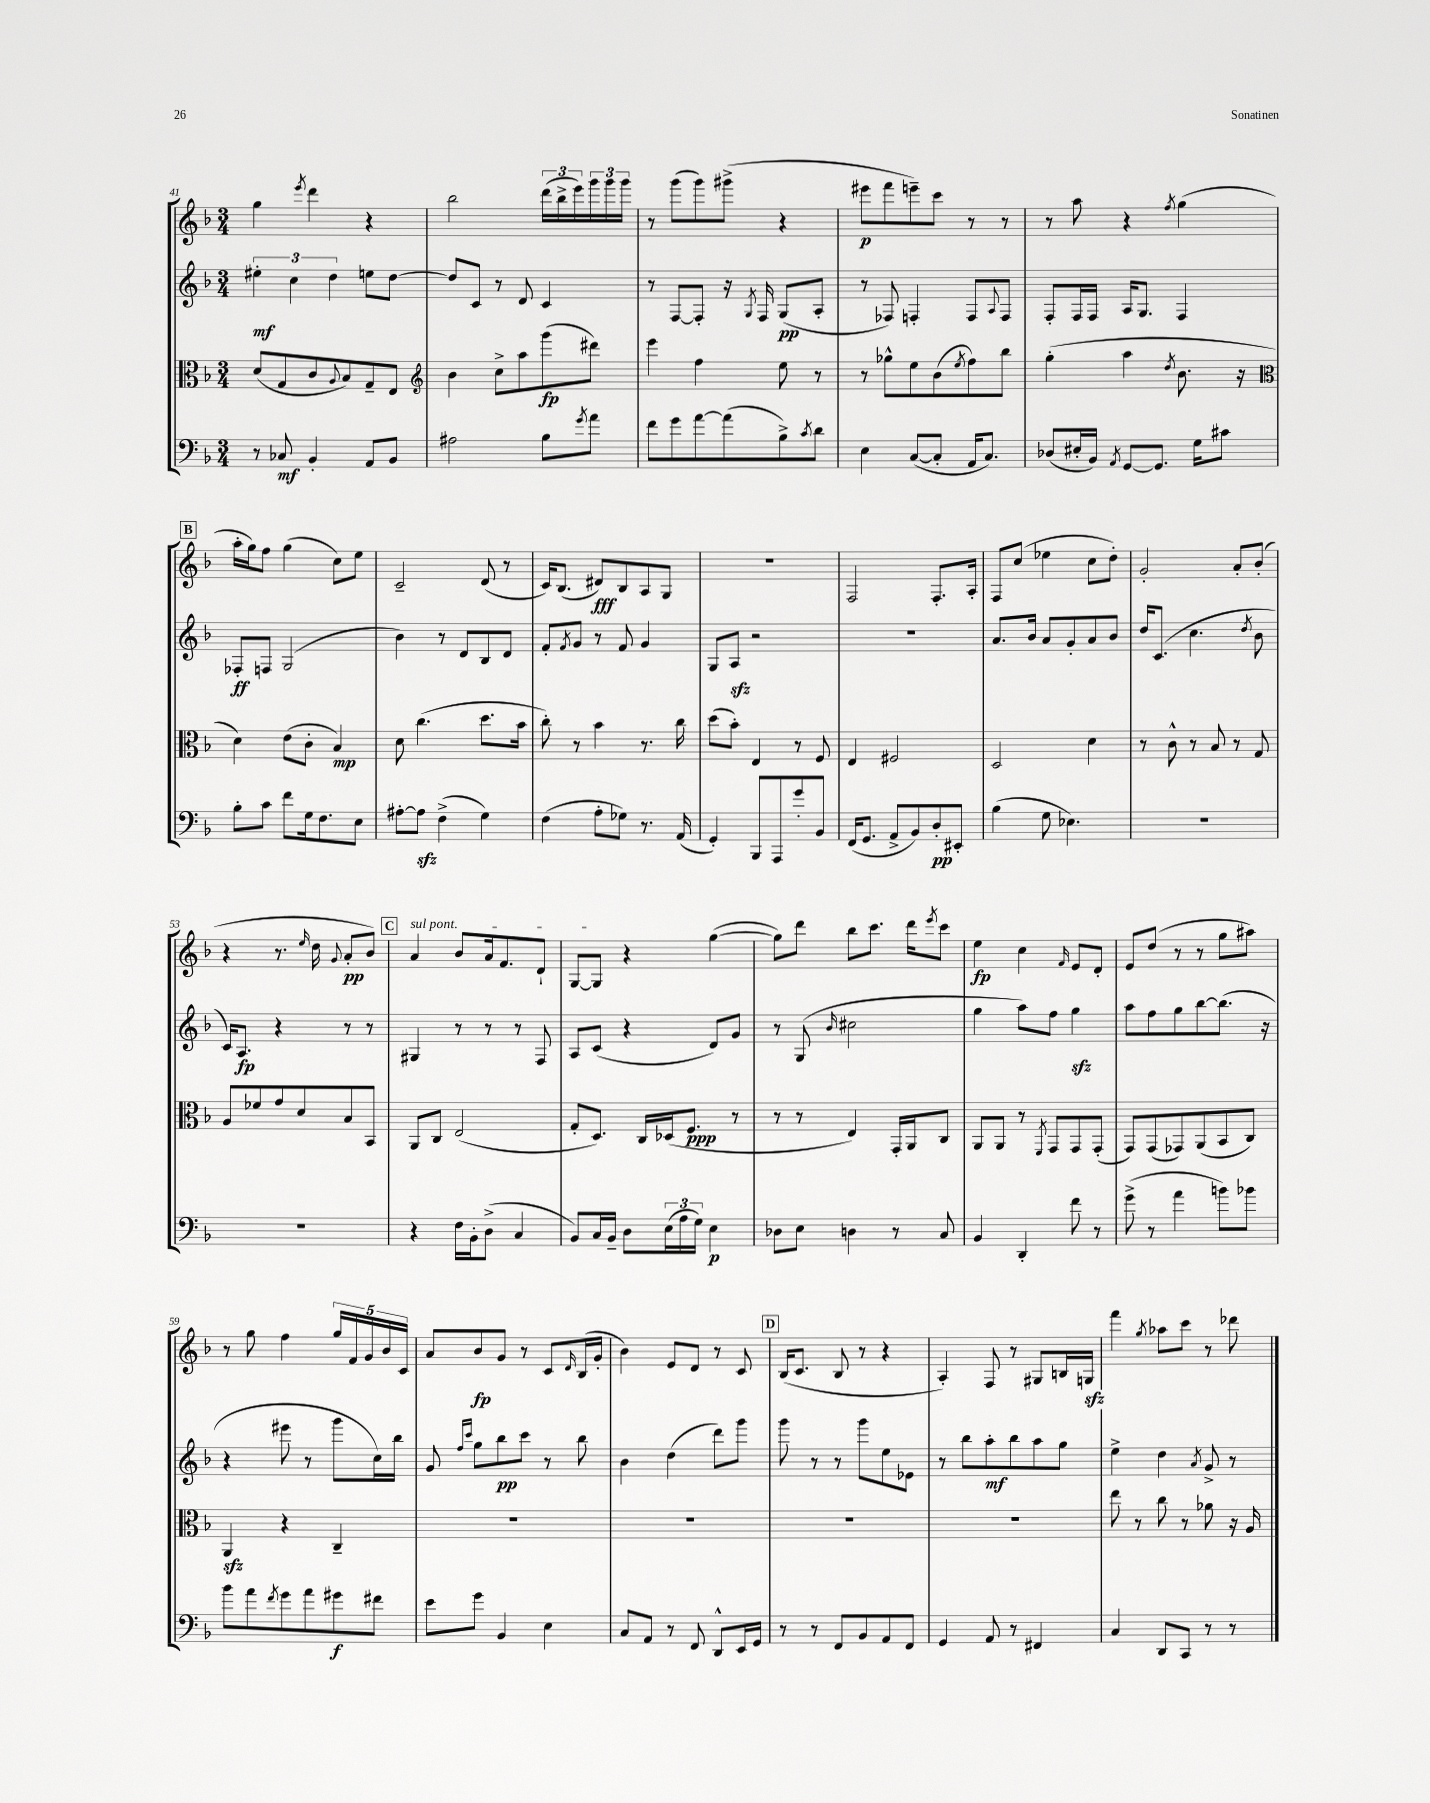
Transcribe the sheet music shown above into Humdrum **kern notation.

**kern	**dynam	**kern	**dynam	**kern	**dynam	**kern	**dynam
*part4	*part4	*part3	*part3	*part2	*part2	*part1	*part1
*staff4	*staff4	*staff3	*staff3	*staff2	*staff2	*staff1	*staff1
*clefF4	*	*clefC3	*	*clefG2	*	*clefG2	*
*k[b-]	*	*k[b-]	*	*k[b-]	*	*k[b-]	*
*M3/4	*	*M3/4	*	*M3/4	*	*M3/4	*
=41	=41	=41	=41	=41	=41	=41	=41
8r	.	(8d/L	.	6ee#X'\	mf	4gg\	.
8C-X/	mf	8G/	.	.	.	.	.
.	.	.	.	6cc\	.	.	.
.	.	.	.	.	.	8qeee/	.
4BB-'/	.	8c/	.	.	.	4ddd\	.
.	.	.	.	6dd\	.	.	.
.	.	8qqA/	.	.	.	.	.
.	.	8B-/)	.	.	.	.	.
8AA/L	.	8G~/	.	8een\L	.	4r	.
8BB-/J	.	8E/J	.	[8dd\J	.	.	.
=42	=42	=42	=42	=42	=42	=42	=42
*	*	*clefG2	*	*	*	*	*
2A#X\	.	4b-\	.	8dd/L]	.	2bb-\	.
.	.	.	.	8c/J	.	.	.
.	.	8cc^\L	.	8r	.	.	.
.	.	8aa\	.	8d/	.	.	.
8B-\L	.	(8ggg\	fp	4c/	.	(24ddd\LL	.
.	.	.	.	.	.	24bb-^\	.
.	.	.	.	.	.	24eee\)	.
8qg/	.	.	.	.	.	.	.
8a\J	.	8ddd#X\J)	.	.	.	24ggg\	.
.	.	.	.	.	.	24ggg\	.
.	.	.	.	.	.	24ggg\JJ	.
=43	=43	=43	=43	=43	=43	=43	=43
8f\L	.	4eee\	.	8r	.	8r	.
8g\	.	.	.	[8F/L	.	(8ggg\L	.
[8a\	.	4ff\	.	8F'/J]	.	8ggg\)	.
(8a\]	.	.	.	16r	.	(8ggg#X^\J	.
.	.	.	.	8qG/	.	.	.
.	.	.	.	16F/	.	.	.
8B-^\)	.	8ee\	.	(8G/L	pp	4r	.
8qc/	.	.	.	.	.	.	.
8d\J	.	8r	.	8A'/J	.	.	.
=44	=44	=44	=44	=44	=44	=44	=44
4E\	.	8r	.	8r	.	8eee#X\L	p
.	.	8gg-X^^\L	.	8F-X/)	.	8fff\	.
([8C/L	.	8ee\	.	4Fn'/	.	8eeen~\)	.
8C'/J]	.	(8b-\	.	.	.	8ccc\J	.
.	.	8qee/	.	.	.	.	.
16AA/KL	.	8ff\)	.	8F/L	.	8r	.
8.C/J)	.	.	.	.	.	.	.
.	.	.	.	8qqA/	.	.	.
.	.	8bb-\J	.	8F/J	.	8r	.
=45	=45	=45	=45	=45	=45	=45	=45
(8D-X/L	.	(4gg'\	.	8F'/L	.	8r	.
16E#X'/L	.	.	.	16F/L	.	8aa\	.
16BB-/JJ)	.	.	.	16F/JJ	.	.	.
8qAA/	.	.	.	.	.	.	.
[8GG/L	.	4aa\	.	16A/KL	.	4r	.
.	.	.	.	8.G/J	.	.	.
8.GG/J]	.	.	.	.	.	.	.
.	.	8qdd/	.	.	.	8qff/	.
.	.	8.b-\	.	4F/	.	(4gg\	.
16G\KL	.	.	.	.	.	.	.
8c#X\J	.	.	.	.	.	.	.
.	.	16r	.	.	.	.	.
!!LO:LB:g=z
!!LO:REH:place=s1:t=B
=46	=46	=46	=46	=46	=46	=46	=46
*	*	*clefC3	*	*	*	*	*
8B-'\L	.	4d\)	.	8F-X'/L	ff	16aa'\LL	.
.	.	.	.	.	.	16gg\J)	.
8c\J	.	.	.	8Fn/J	.	8ff\J	.
8f\L	.	(8e\L	.	(2G/	.	(4gg\	.
16G\k	.	8c'\J	.	.	.	.	.
8.F\	.	.	.	.	.	.	.
.	.	4B-/)	mp	.	.	8cc\L)	.
8E\J	.	.	.	.	.	8ee\J	.
=47	=47	=47	=47	=47	=47	=47	=47
[8A#X'\L	.	8d\	.	4b-\)	.	2c~/	.
8A#zz\J]	.	(4.cc\	.	.	.	.	.
(4F^\	.	.	.	8r	.	.	.
.	.	.	.	8d/L	.	.	.
4G\)	.	8.dd\L	.	8B-/	.	(8d/	.
.	.	.	.	8d/J	.	8r	.
.	.	16b-\Jk	.	.	.	.	.
=48	=48	=48	=48	=48	=48	=48	=48
(4F\	.	8cc'\)	.	8f'/L	.	16c/KL)	.
.	.	.	.	.	.	(8.B-/J	.
.	.	.	.	8qf/	.	.	.
.	.	8r	.	8g/J	.	.	.
8A'\L	.	4b-\	.	8r	.	8d#X/L)	fff
8G-X\J)	.	.	.	8f/	.	8B-/	.
8.r	.	8.r	.	4g/	.	8A/	.
.	.	.	.	.	.	8G/J	.
(16AA/	.	16cc\	.	.	.	.	.
=49	=49	=49	=49	=49	=49	=49	=49
4GG'/)	.	(8dd\L	.	8G/L	.	2.r	.
.	.	8b-'\J)	.	8Azz/J	.	.	.
8BBB-/L	.	4E/	.	2r	.	.	.
8AAA/	.	.	.	.	.	.	.
8g'/	.	8r	.	.	.	.	.
8BB-/J	.	8F/	.	.	.	.	.
=50	=50	=50	=50	=50	=50	=50	=50
(16FF/KL	.	4E/	.	2.r	.	2F/	.
8.GG/J	.	.	.	.	.	.	.
8AA^/L	.	2F#X/	.	.	.	.	.
8BB-/)	.	.	.	.	.	.	.
8D'/	pp	.	.	.	.	8.F'/L	.
8EE#X'/J	.	.	.	.	.	.	.
.	.	.	.	.	.	16A'/Jk	.
=51	=51	=51	=51	=51	=51	=51	=51
(4B-\	.	2D/	.	8.a/L	.	8F/L	.
.	.	.	.	.	.	(8cc/J	.
.	.	.	.	16b-/Jk	.	.	.
8G\	.	.	.	8a/L	.	4ee-X\	.
4.E-X\)	.	.	.	8g'/	.	.	.
.	.	4d\	.	8a/	.	8cc\L	.
.	.	.	.	8b-/J	.	8dd'\J)	.
=52	=52	=52	=52	=52	=52	=52	=52
2.r	.	8r	.	16dd/KL	.	2g'/	.
.	.	.	.	(8.c/J	.	.	.
.	.	8c^^\	.	.	.	.	.
.	.	8r	.	4.cc\	.	.	.
.	.	8B-/	.	.	.	.	.
.	.	8r	.	.	.	8a'/L	.
.	.	.	.	8qdd/	.	.	.
.	.	8G/	.	8b-\	.	(8b-'/J	.
!!LO:LB:g=z
=53	=53	=53	=53	=53	=53	=53	=53
2.r	.	8A/L	.	16c/KL)	.	4r	.
.	.	.	.	8.A/J	fp	.	.
.	.	8f-X/	.	.	.	.	.
.	.	8g/	.	4r	.	8.r	.
.	.	8d/	.	.	.	.	.
.	.	.	.	.	.	16qqee/	.
.	.	.	.	.	.	16dd\	.
.	.	.	.	.	.	8qqg/	.
.	.	8B-/	.	8r	.	8a'/L	pp
.	.	8BB-/J	.	8r	.	8b-/J)	.
!!LO:REH:place=s1:t=C
=54	=54	=54	=54	=54	=54	=54	=54
!	!	!	!	!	!	!LO:TX:a:i:t=sul pont.	!
4r	.	8AA/L	.	4G#X/	.	4a/	.
.	.	8C/J	.	.	.	.	.
16F\LL	.	(2E/	.	8r	.	8b-/L	.
16BB-'\J	.	.	.	.	.	.	.
(8D^\J	.	.	.	8r	.	16a/k	.
.	.	.	.	.	.	8.f/	.
4C/	.	.	.	8r	.	.	.
.	.	.	.	8F/	.	8d`/J	.
=55	=55	=55	=55	=55	=55	=55	=55
8BB-/L)	.	8G'/L	.	8A/L	.	[8G/L	.
16C/L	.	8.D/J)	.	(8c/J	.	8G/J]	.
16BB-~/JJ	.	.	.	.	.	.	.
8D\L	.	.	.	4r	.	4r	.
.	.	16C/LL	.	.	.	.	.
(24E\L	.	(16D-X/J	.	.	.	.	.
24A\	.	.	.	.	.	.	.
.	.	8.F/J	ppp	.	.	.	.
24G\JJ)	.	.	.	.	.	.	.
4E\	p	.	.	8d/L)	.	([4gg\	.
.	.	8r	.	8g/J	.	.	.
=56	=56	=56	=56	=56	=56	=56	=56
8D-X\L	.	8r	.	8r	.	8gg\L])	.
8E\J	.	8r	.	(8G/	.	8ddd\J	.
.	.	.	.	16qqb-/	.	.	.
4Dn\	.	4E/)	.	2cc#X\	.	8bb-\L	.
.	.	.	.	.	.	8.ccc\J	.
8r	.	16GG'/LL	.	.	.	.	.
.	.	16AA/J	.	.	.	16ddd\KL	.
.	.	.	.	.	.	8qeee/	.
8C/	.	8C/J	.	.	.	8ccc\J	.
=57	=57	=57	=57	=57	=57	=57	=57
4BB-/	.	8AA/L	.	4gg\	.	4ee\	fp
.	.	8AA/J	.	.	.	.	.
4DD'/	.	8r	.	8aa\L)	.	4cc\	.
.	.	8qFF/	.	.	.	.	.
.	.	8GG/L	.	8ff\J	.	.	.
.	.	.	.	.	.	16qqf/	.
8f\	.	8GG/	.	4ggzz\	.	8e/L	.
8r	.	(8GG'/J	.	.	.	8d'/J	.
=58	=58	=58	=58	=58	=58	=58	=58
(8g^\	.	8GG/L)	.	8aa\L	.	8e/L	.
8r	.	(8GG/	.	8ff\	.	(8dd/J	.
4a\	.	8GG-X/)	.	8gg\	.	8r	.
.	.	(8AA/	.	[8bb-\	.	8r	.
8bn\L)	.	8BB-/	.	(8.bb-\J]	.	8gg\L	.
8b-X\J	.	8C/J)	.	.	.	8aa#X\J)	.
.	.	.	.	16r	.	.	.
!!LO:LB:g=z
=59	=59	=59	=59	=59	=59	=59	=59
8b-\L	.	4AAzz/	.	4r	.	8r	.
8a\	.	.	.	.	.	8gg\	.
8qf/	.	.	.	.	.	.	.
8g\	.	4r	.	8eee#X\	.	4ff\	.
8a\	.	.	.	8r	.	.	.
8g#X\	f	4C~/	.	8ggg\L	.	20gg/LL	.
.	.	.	.	.	.	20f/	.
.	.	.	.	.	.	20g/	.
8f#X\J	.	.	.	16cc\L)	.	.	.
.	.	.	.	.	.	20b-/	.
.	.	.	.	16bb-\JJ	.	.	.
.	.	.	.	.	.	20c/JJ	.
=60	=60	=60	=60	=60	=60	=60	=60
8e\L	.	2.r	.	8g/	.	8a/L	.
.	.	.	.	16qqff/LL	.	.	.
.	.	.	.	16qqccc/JJ	.	.	.
8g\J	.	.	.	8gg\L	.	8b-/	fp
4BB-/	.	.	.	8bb-\	pp	8g/J	.
.	.	.	.	8ccc\J	.	8r	.
4E\	.	.	.	8r	.	8c/L	.
.	.	.	.	.	.	16qqd/	.
.	.	.	.	8bb-\	.	(16B-/L	.
.	.	.	.	.	.	16g'/JJ	.
=61	=61	=61	=61	=61	=61	=61	=61
8C/L	.	2.r	.	4b-\	.	4b-\)	.
8AA/J	.	.	.	.	.	.	.
8r	.	.	.	(4dd\	.	8e/L	.
8FF/	.	.	.	.	.	8d/J	.
8DD^^/L	.	.	.	8ddd\L)	.	8r	.
16EE/L	.	.	.	8ggg\J	.	8c/	.
16GG/JJ	.	.	.	.	.	.	.
!!LO:REH:place=s1:t=D
=62	=62	=62	=62	=62	=62	=62	=62
8r	.	2.r	.	8ggg\	.	(16B-/KL	.
.	.	.	.	.	.	8.c/J	.
8r	.	.	.	8r	.	.	.
8FF/L	.	.	.	8r	.	8B-/	.
8BB-/	.	.	.	8ggg\L	.	8r	.
8AA/	.	.	.	8ee\	.	4r	.
8FF/J	.	.	.	8e-X\J	.	.	.
=63	=63	=63	=63	=63	=63	=63	=63
4GG/	.	2.r	.	8r	.	4A'/)	.
.	.	.	.	8bb-\L	.	.	.
8AA/	.	.	.	8aa'\	mf	8F/	.
8r	.	.	.	8bb-\	.	8r	.
4FF#X/	.	.	.	8aa\	.	8G#X/L	.
.	.	.	.	8gg\J	.	16Bn/L	.
.	.	.	.	.	.	16Gnzz/JJ	.
=64	=64	=64	=64	=64	=64	=64	=64
4C/	.	8ee\	.	4ee^\	.	4fff\	.
.	.	8r	.	.	.	.	.
.	.	.	.	.	.	8qgg/	.
8DD/L	.	8cc\	.	4dd\	.	8aa-X\L	.
8CC/J	.	8r	.	.	.	8ccc\J	.
.	.	.	.	8qa/	.	.	.
8r	.	8a-X\	.	8g^/	.	8r	.
8r	.	16r	.	8r	.	8ddd-X\	.
.	.	16A/	.	.	.	.	.
==	==	==	==	==	==	==	==
*-	*-	*-	*-	*-	*-	*-	*-
